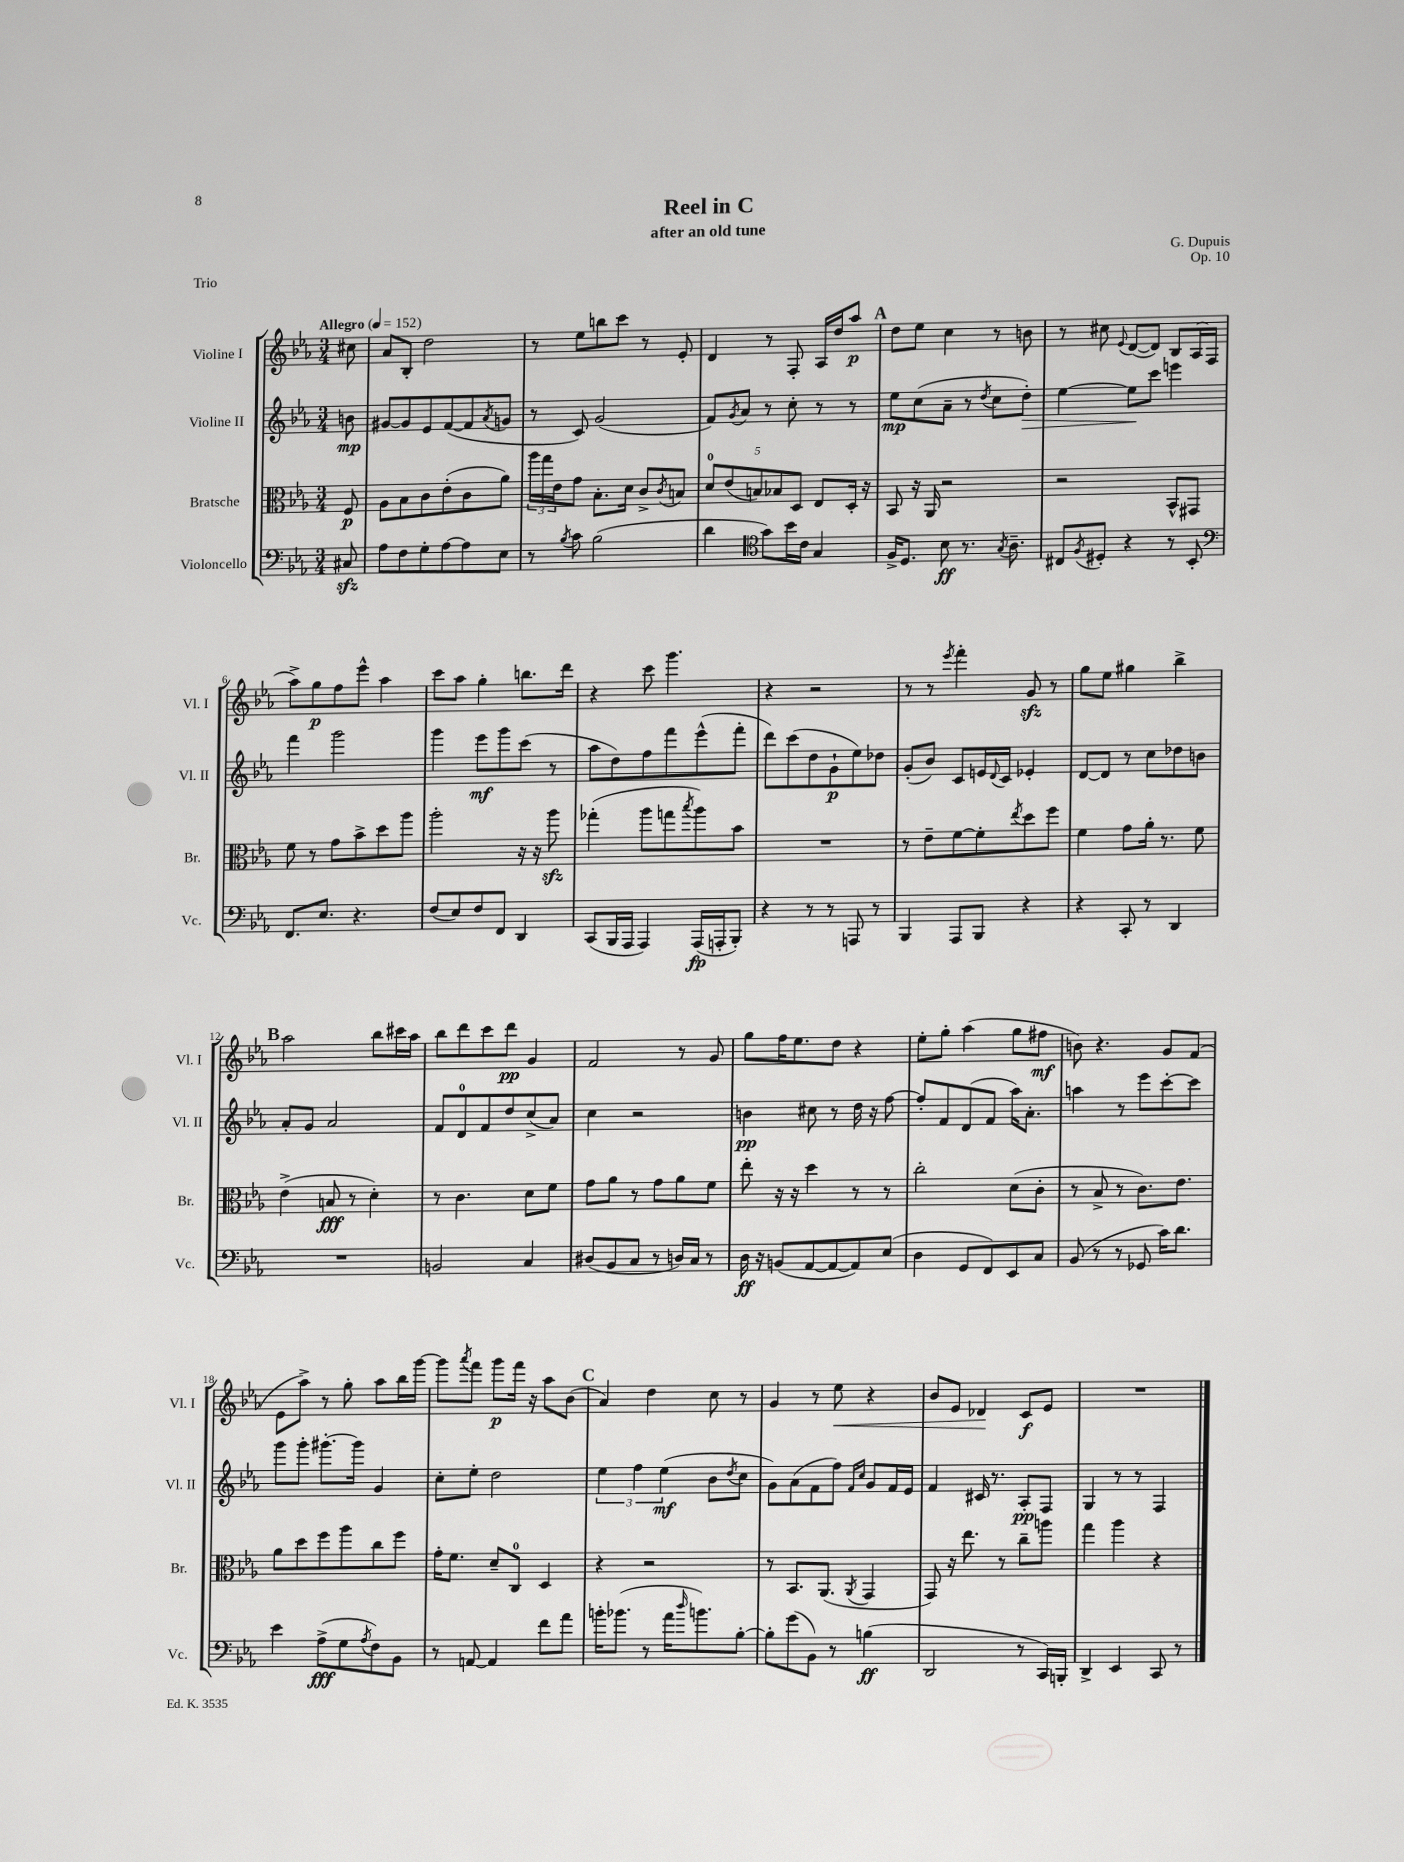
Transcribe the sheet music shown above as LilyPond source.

\header { title = "Reel in C" composer = "G. Dupuis" subtitle = "after an old tune" opus = "Op. 10" piece = "Trio" }
<<
\new StaffGroup <<
\new Staff = "s0" \with { instrumentName = "Violine I" shortInstrumentName = "Vl. I" } {
    \clef treble \key ees \major \numericTimeSignature \time 3/4 \partial 8 \tempo "Allegro" 4 = 152
    cis''8 |
    aes'8 bes8-. d''2 |
    r8 ees''8 b''8 c'''8 r8 ees'8-. |
    d'4 r8 f8-. aes16 d''16 aes''8\p |
    \mark \markup { \bold "A" } d''8 ees''8 c''4 r8 b'8 |
    r8 cis''8 \appoggiatura { ees'8 } d'8~( d'8) bes8 aes16( f16 |
    aes''8->) g''8\p f''8 ees'''8-^ aes''4 |
    c'''8 aes''8 g''4-. b''8. d'''16 |
    r4 c'''8 g'''4. |
    r4 r2 |
    r8 r8 \acciaccatura { ees'''8 } f'''4-. g'8\sfz r8 |
    g''8 ees''8 gis''4 bes''4-> |
    \mark \markup { \bold "B" } aes''2 bes''8 cis'''16 aes''16 |
    bes''8 d'''8 c'''8 d'''8\pp g'4 |
    f'2 r8 g'8 |
    g''8 f''16 ees''8. d''8 r4 |
    ees''8-. g''8-. aes''4( g''8 fis''8\mf |
    b'8) r4. g'8 f'8( |
    ees'8 aes''8->) r8 g''8-. aes''8 bes''16 g'''16~ |
    g'''8 \acciaccatura { aes'''8 } f'''8 g'''8\p f'''16 r16 aes''8 bes'8( |
    \mark \markup { \bold "C" } aes'4) d''4 c''8 r8 |
    g'4 r8 ees''8\< r4 |
    bes'8 ees'8 des'4\! c'8\f ees'8 |
    R2. \bar "|." |
}
\new Staff = "s1" \with { instrumentName = "Violine II" shortInstrumentName = "Vl. II" } {
    \clef treble \key ees \major \numericTimeSignature \time 3/4 \partial 8
    b'8\mp |
    gis'8~ gis'8 ees'8 f'8~( f'8 \acciaccatura { aes'8 } g'8 |
    r8 c'8) g'2( |
    f'8) \acciaccatura { g'8 } aes'8 r8 c''8-. r8 r8 |
    \mark \markup { \bold "A" } ees''8\mp c''8( aes'8-- r8 \acciaccatura { d''8 } c''8 d''8-.\>) |
    ees''4~ ees''8\! c'''8 e'''4 |
    f'''4 g'''2 |
    g'''4 ees'''8\mf g'''8 c'''8( r8 |
    aes''8 d''8) f''8 f'''8 ees'''8-^( f'''8-. |
    d'''8) c'''8( d''8 g'8-!\p ees''8) des''8 |
    g'8-.( bes'8) c'8 e'16 \appoggiatura { d'8 } c'16 ees'4-. |
    d'8~ d'8 r8 c''8 des''8 b'8 |
    \mark \markup { \bold "B" } aes'8-. g'8 aes'2 |
    f'8 d'8-0 f'8 d''8 c''8->( aes'8) |
    c''4 r2 |
    b'4\pp cis''8 r8 d''16 r16 f''8~ |
    f''8-. f'8 d'8( f'8 aes''16) aes'8.-. |
    a''4 r8 ees'''8 c'''8~-. c'''8 |
    g'''8 g'''8-. gis'''8.~-. gis'''16 g'4 |
    c''8-. ees''8-. d''2 |
    \mark \markup { \bold "C" } \tuplet 3/2 { ees''4 f''4 ees''4\mf( } bes'8 \acciaccatura { d''8 } c''8 |
    g'8) aes'8( f'8 f''8) \grace { f'16 c''16 } g'8 f'16 ees'16 |
    f'4 cis'16 r8. aes8-.\pp f8 |
    g4 r8 r8 f4 \bar "|." |
}
\new Staff = "s2" \with { instrumentName = "Bratsche" shortInstrumentName = "Br." } {
    \clef alto \key ees \major \numericTimeSignature \time 3/4 \partial 8
    f8\p |
    aes8 bes8 c'8 ees'8-.( c'8 aes'8) |
    \tuplet 3/2 { aes''16 g''16 ees'16 } g'8 bes8.-. d'16 c'8-> \acciaccatura { c'8 } b8 |
    \tuplet 5/4 { d'8-0 ees'8( b8) bes8 d8 } ees8 d16-. r16 |
    \mark \markup { \bold "A" } bes,8 r16 aes,16 r2 |
    r2 bes,8-^ gis,8 |
    f'8 r8 g'8 bes'8-> d''8 aes''8 |
    aes''2-. r16 r16 aes''8\sfz |
    ges''4-.( aes''8 g''8 \acciaccatura { bes''8 } aes''8) bes'8 |
    R2. |
    r8 ees'8-- f'8~ f'8-. \acciaccatura { ees''8 } d''8 f''8 |
    f'4 g'8 aes'16-. r8. f'8 |
    \mark \markup { \bold "B" } ees'4->( b8\fff r8 d'4-.) |
    r8 c'4. d'8 f'8 |
    g'8 aes'8 r8 g'8 aes'8 f'8 |
    ees''8-. r16 r16 d''4 r8 r8 |
    c''2-. d'8( c'8-. |
    r8 bes8-> r8 c'8.) ees'8. |
    aes'8 d''8 f''8 aes''8 c''8 f''8 |
    g'16-. f'8. d'8-- c8-0 d4 |
    \mark \markup { \bold "C" } r4 r2 |
    r8 bes,8. aes,8.( \acciaccatura { aes,8 } g,4 |
    g,8) r16 ees''8. r8 c''8-- a''8 |
    g''4 aes''4 r4 \bar "|." |
}
\new Staff = "s3" \with { instrumentName = "Violoncello" shortInstrumentName = "Vc." } {
    \clef bass \key ees \major \numericTimeSignature \time 3/4 \partial 8
    cis8\sfz |
    aes8 f8 g8-. aes8~ aes8 ees8 |
    r8 \acciaccatura { bes8 } c'8 bes2( |
    d'4 \clef tenor g'8) bes'16 c'16 g4 |
    \mark \markup { \bold "A" } f16-> d8. bes8\ff r8. \acciaccatura { g8 } aes8.-- |
    cis8 \acciaccatura { f8 } dis8-. r4 r8 bes,8-. |
    \clef bass f,8. ees8. r4. |
    f8( ees8) f8 f,8 d,4 |
    c,8( bes,,16 aes,,16 aes,,4) aes,,16\fp( a,,16-. bes,,8-.) |
    r4 r8 r8 a,,8 r8 |
    bes,,4 aes,,8 bes,,8 r4 |
    r4 c,8-. r8 d,4 |
    \mark \markup { \bold "B" } R2. |
    b,2 c4 |
    dis8( bes,8 c8 r8 d16) c16 r8 |
    d16\ff r16 b,8( aes,8~ aes,8~ aes,8) ees8( |
    d4 g,8 f,8) ees,8 c8 |
    bes,8( r8 r8 ges,8 c'16) d'8. |
    ees'4 aes8->\fff( g8 \acciaccatura { aes8 } f8) bes,8 |
    r8 a,8~ a,4 f'8 aes'8 |
    \mark \markup { \bold "C" } b'16-. bes'8.( r8 aes'16 \grace { d''16 } b'8.) bes8~-. |
    bes8-. g'8( bes,8) r8 b4\ff( |
    d,2 r8 c,16) b,,16-. |
    d,4-> ees,4 c,8 r8 \bar "|." |
}
>>
>>
